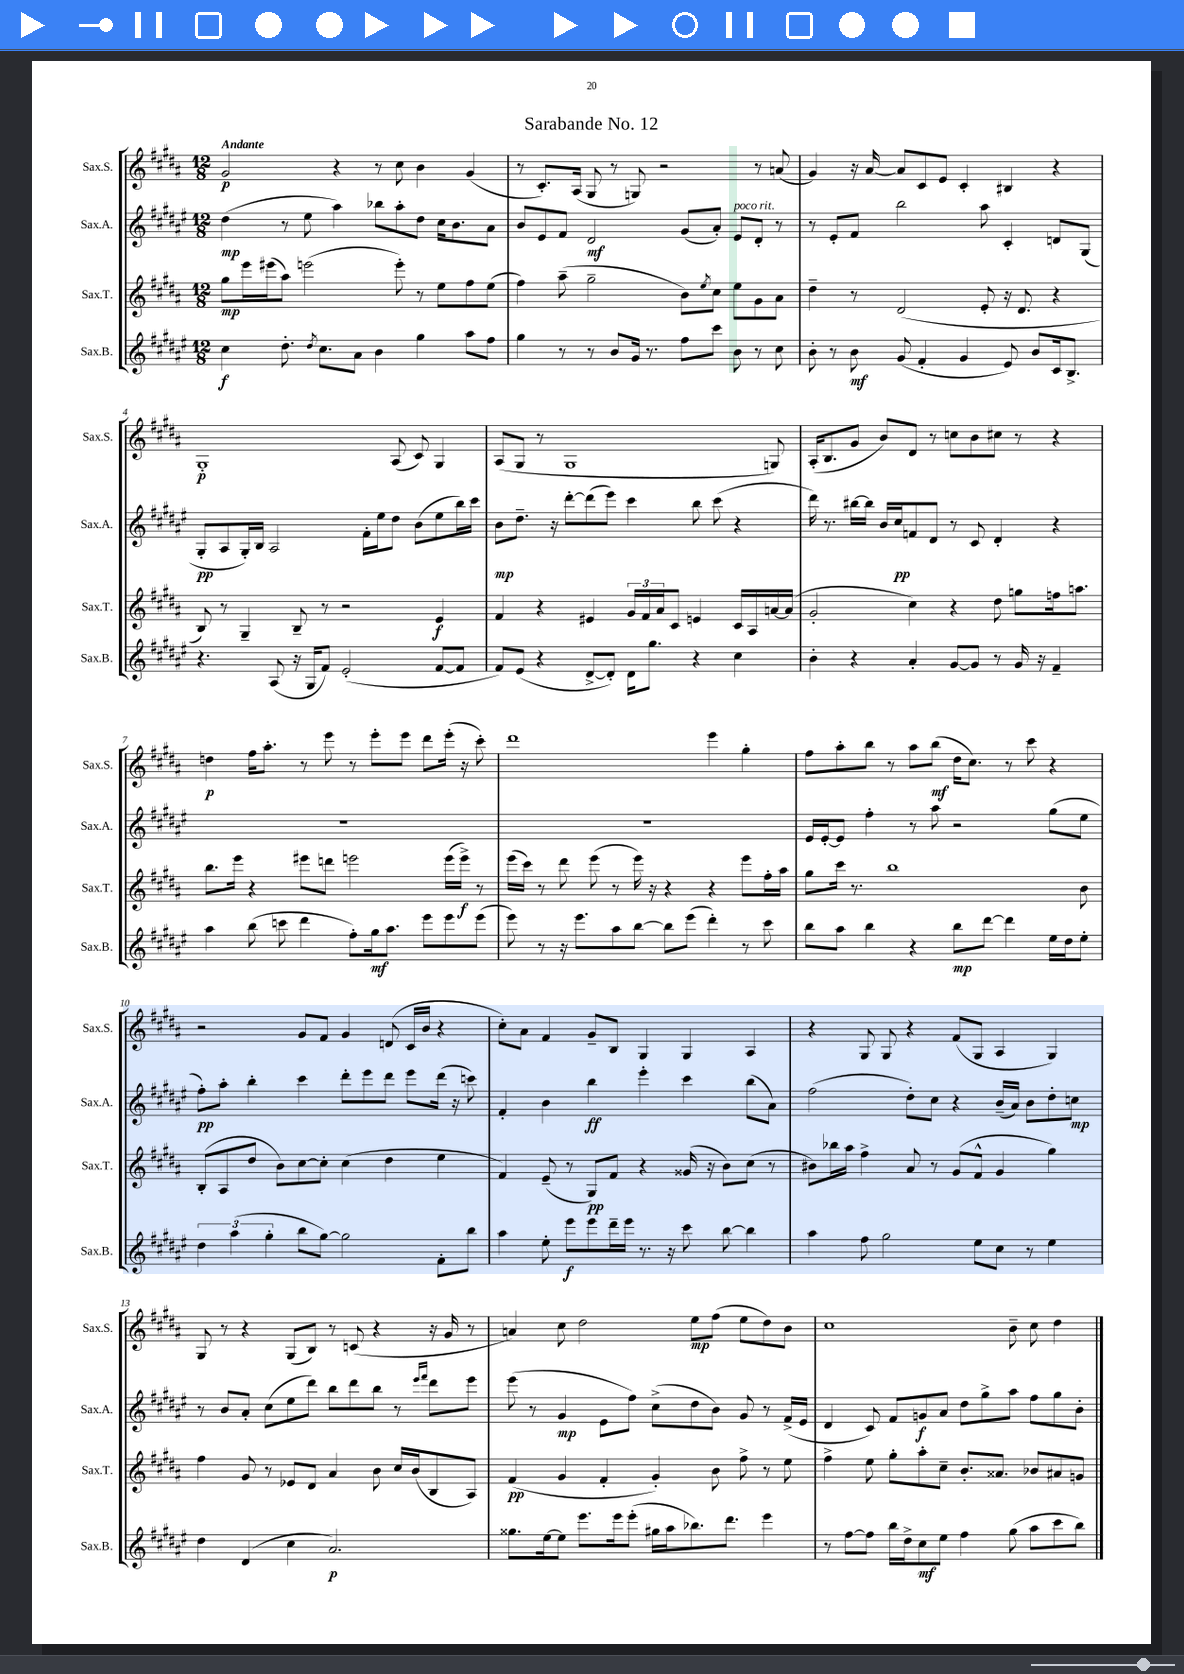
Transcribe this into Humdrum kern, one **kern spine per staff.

**kern	**dynam	**kern	**dynam	**kern	**dynam	**kern	**dynam
*part4	*part4	*part3	*part3	*part2	*part2	*part1	*part1
*staff4	*staff4	*staff3	*staff3	*staff2	*staff2	*staff1	*staff1
*I"Sax.B.	*	*I"Sax.T.	*	*I"Sax.A.	*	*I"Sax.S.	*
*I'Sax.B.	*	*I'Sax.T.	*	*I'Sax.A.	*	*I'Sax.S.	*
*clefG2	*	*clefG2	*	*clefG2	*	*clefG2	*
*k[f#c#g#d#a#e#]	*	*k[f#c#g#d#a#]	*	*k[f#c#g#d#a#e#]	*	*k[f#c#g#d#a#]	*
*M12/8	*	*M12/8	*	*M12/8	*	*M12/8	*
=1	=1	=1	=1	=1	=1	=1	=1
!	!	!	!	!	!	!LO:TX:a:B:t=Andante	!
4cc#\	f	8gg#\L	mp	(4dd#\	mp	2g#/	p
.	.	16eee\L	.	.	.	.	.
.	.	(16eee#X\J	.	.	.	.	.
8.dd#'\	.	8aa#\J)	.	8r	.	.	.
.	.	(2eeen\	.	8ee#\	.	.	.
8qdd#/	.	.	.	.	.	.	.
8.cc#\L	.	.	.	.	.	.	.
.	.	.	.	4aa#\)	.	4r	.
8a#\J	.	.	.	.	.	.	.
4b\	.	.	.	8bb-X\L	.	8r	.
.	.	8eee'\)	.	8aa#'\	.	8cc#\	.
4gg#\	.	8r	.	8dd#\J	.	4b\	.
.	.	8ee\L	.	16cc#\KL	.	.	.
.	.	.	.	8.b\	.	.	.
8aa#\L	.	8ff#\	.	.	.	(4g#/	.
8ff#\J	.	(8ee\J	.	8a#\J	.	.	.
=2	=2	=2	=2	=2	=2	=2	=2
4gg#\	.	4ff#\)	.	8b/L	.	8r	.
.	.	.	.	8e#/	.	8.c#'/L)	.
8r	.	(8aa#~\	.	8f#/J	.	.	.
.	.	.	.	.	.	(16A#/Jk	.
8r	.	2gg#~\	.	2d#/	mf	8G#/	.
8b/L	.	.	.	.	.	8r	.
16g#/Jk	.	.	.	.	.	8Gn/)	.
8.r	.	.	.	.	.	.	.
.	.	.	.	.	.	2r	.
8ff#\L	.	8b\L)	.	(8g#/L	.	.	.
.	.	8qee/	.	.	.	.	.
8ccc#\J	.	8cc#\J	.	8a#'/J)	.	.	.
!	!	!	!	!LO:TX:a:i:t=poco rit.	!	!	!
8b\	.	8ee\L	.	8e#/L	.	.	.
8r	.	8g#\	.	8d#'/J	.	8r	.
8cc#\	.	8a#\J	.	8r	.	(8an/	.
=3	=3	=3	=3	=3	=3	=3	=3
8b'\	.	4dd#~\	.	8r	.	4g#/)	.
8r	.	.	.	8e#'/L	.	.	.
8b\	mf	8r	.	8f#/J	.	16r	.
.	.	.	.	.	.	[16a#/	.
(8g#/	.	(2d#/	.	2bb\	.	8a#/L]	.
4f#'/	.	.	.	.	.	8c#/	.
.	.	.	.	.	.	8e/J	.
4g#/	.	.	.	.	.	4c#'/	.
.	.	8e'/	.	8aa#\	.	.	.
8e#/)	.	16r	.	4c#'/	.	4B#X/	.
.	.	8.d#/	.	.	.	.	.
8b/L	.	.	.	.	.	.	.
16c#/k	.	4r	.	8dn/L	.	4r	.
8.B^/J	.	.	.	.	.	.	.
.	.	.	.	(8G#/J	.	.	.
!!LO:LB:g=z
=4	=4	=4	=4	=4	=4	=4	=4
4.r	.	8B/)	.	8G#'/L	pp	1G#'	p
.	.	8r	.	8A#/	.	.	.
.	.	4G#~/	.	16G#'/L)	.	.	.
.	.	.	.	16B/JJ	.	.	.
(8A#/	.	.	.	2A#/	.	.	.
16r	.	8B~/	.	.	.	.	.
16G#/KL	.	.	.	.	.	.	.
8f#/J)	.	8r	.	.	.	.	.
(2e#'/	.	2r	.	.	.	.	.
.	.	.	.	16f#'\LL	.	.	.
.	.	.	.	16ee#\J	.	.	.
.	.	.	.	8dd#\J	.	(8A#/	.
.	.	.	.	(8b\L	.	8c#/)	.
[8f#/L	.	4e/	f	8ee#\	.	4G#/	.
8f#/J]	.	.	.	16bb\L)	.	.	.
.	.	.	.	16ccc#\JJ	.	.	.
=5	=5	=5	=5	=5	=5	=5	=5
8f#/L)	.	4f#/	.	8b\L	mp	(8A#/L	.
(8e#/J	.	.	.	8.dd#~\J	.	8G#/J	.
4r	.	4r	.	.	.	8r	.
.	.	.	.	16r	.	.	.
.	.	.	.	[8ddd#'\L	.	1G#	.
[8d#^/L	.	4e#X/	.	(8ddd#\]	.	.	.
8d#'/J])	.	.	.	8eee#\J)	.	.	.
16d#\KL	.	24g#/LL	.	4ccc#\	.	.	.
.	.	24f#/	.	.	.	.	.
8.gg#\J	.	.	.	.	.	.	.
.	.	24a#/J	.	.	.	.	.
.	.	8c#/J	.	.	.	.	.
4r	.	4en/	.	8bb\	.	.	.
.	.	.	.	(8ccc#\	.	.	.
4cc#\	.	16c#/LL	.	4r	.	.	.
.	.	16A#/	.	.	.	.	.
.	.	[16an/	.	.	.	8Gn/)	.
.	.	(16a/JJ]	.	.	.	.	.
=6	=6	=6	=6	=6	=6	=6	=6
4b'\	.	2g#'/	.	16ddd#\)	.	(16A#'/KL	.
.	.	.	.	8.r	.	8.B/	.
4r	.	.	.	[16bb#X\LL	.	8g#/J	.
.	.	.	.	16bb#\JJ]	.	.	.
.	.	.	.	16b/LL	.	8b/L)	.
.	.	.	.	16cc#/J	pp	.	.
4a#'/	.	4cc#\)	.	8fn/	.	8d#/J	.
.	.	.	.	8d#/J	.	8r	.
[8g#/L	.	4r	.	8r	.	8ccn\L	.
8g#/J]	.	.	.	8c#/	.	8b\	.
8r	.	8dd#\	.	4d#'/	.	8cc#X\J	.
16g#/	.	8ggn\L	.	.	.	8r	.
16r	.	.	.	.	.	.	.
4f#~/	.	16ffn\k	.	4r	.	4r	.
.	.	8.aan\J	.	.	.	.	.
!!LO:LB:g=z
=7	=7	=7	=7	=7	=7	=7	=7
4aa#\	.	8.bb\L	.	1.r	.	4ddn\	p
.	.	16eee\Jk	.	.	.	.	.
(8bb\	.	4r	.	.	.	16ff#\KL	.
.	.	.	.	.	.	8.aa#'\J	.
8cccn\	.	.	.	.	.	.	.
4ddd#\	.	8eee#X\L	.	.	.	8r	.
.	.	8dddn\J	.	.	.	8eee\	.
8ff#'\L)	.	2eeen\	.	.	.	8r	.
16gg#\k	mf	.	.	.	.	8eee'\L	.
8.aa#\J	.	.	.	.	.	.	.
.	.	.	.	.	.	8eee\J	.
8eee#\L	.	.	.	.	.	8ddd#\L	.
8eee#\	.	(16eee\LL	.	.	.	(16eee'\Jk	.
.	.	16eee^\JJ)	f	.	.	16r	.
(8eee#\J	.	8r	.	.	.	8ccc#'\)	.
=8	=8	=8	=8	=8	=8	=8	=8
8eee#\)	.	(16eee\LL	.	1.r	.	1ddd#	.
.	.	16ccc#\JJ)	.	.	.	.	.
8r	.	8r	.	.	.	.	.
16r	.	8ddd#\	.	.	.	.	.
8.eee#\L	.	.	.	.	.	.	.
.	.	(8eee\	.	.	.	.	.
8aa#\	.	8r	.	.	.	.	.
[8bb\J	.	16eee\)	.	.	.	.	.
.	.	16r	.	.	.	.	.
8bb\L]	.	4r	.	.	.	.	.
(8eee#\J	.	.	.	.	.	.	.
4ddd#'\)	.	4r	.	.	.	4eee\	.
8r	.	8eee\L	.	.	.	4gg#'\	.
8ccc#\	.	16ff#'\L	.	.	.	.	.
.	.	16aa#\JJ	.	.	.	.	.
=9	=9	=9	=9	=9	=9	=9	=9
8bb\L	.	8gg#\L	.	16e#/LL	.	8ff#\L	.
.	.	.	.	[16e#'/J	.	.	.
8aa#\J	.	16ccc#\Jk	.	8e#/J]	.	8aa#'\	.
.	.	8.r	.	.	.	.	.
4bb\	.	.	.	4ff#'\	.	8bb\J	.
.	.	1bb	.	.	.	8r	.
4r	.	.	.	8r	.	8aa#\L	.
.	.	.	.	8aa#\	.	(8bb\J	mf
8bb\L	mp	.	.	2r	.	16dd#\KL	.
.	.	.	.	.	.	8.cc#\J)	.
[8ddd#\J	.	.	.	.	.	.	.
4ddd#\]	.	.	.	.	.	8r	.
.	.	.	.	.	.	8ccc#\	.
16ee#\LL	.	.	.	(8gg#\L	.	4r	.
16dd#\J	.	.	.	.	.	.	.
8ee#'\J	.	8b\	.	8ee#\J	.	.	.
!!LO:LB:g=z
=10	=10	=10	=10	=10	=10	=10	=10
6dd#\	.	(8B'/L	.	8ff#'\L)	pp	2r	.
.	.	8A#/	.	8aa#'\J	.	.	.
(6aa#\	.	.	.	.	.	.	.
.	.	8dd#/J	.	4bb'\	.	.	.
6gg#'\	.	.	.	.	.	.	.
.	.	8b\L)	.	.	.	.	.
8bb\L	.	[8cc#\	.	4ccc#\	.	8g#/L	.
[8gg#\J)	.	8cc#'\J]	.	.	.	8f#/J	.
2gg#\]	.	(4cc#\	.	8ddd#'\L	.	4g#/	.
.	.	.	.	8eee#\	.	.	.
.	.	4dd#\	.	8ddd#\J	.	(8dn/	.
.	.	.	.	8eee#\L	.	16c#/LL	.
.	.	.	.	.	.	16b/JJ	.
8f#'\L	.	4ee\	.	(16ddd#\Jk	.	4r	.
.	.	.	.	16r	.	.	.
8bb\J	.	.	.	8cccn\)	.	.	.
=11	=11	=11	=11	=11	=11	=11	=11
4aa#\	.	4f#/)	.	4f#'/	.	8cc#'\L)	.
.	.	.	.	.	.	8a#\J	.
8ee#'\	.	(8e~/	.	4b\	.	4f#/	.
8eee#\L	f	8r	.	.	.	.	.
8eee#\	.	8G#/L)	pp	4bb\	ff	8g#~/L	.
16ddd#~\L	.	8f#/J	.	.	.	8B/J	.
16eee#\JJ	.	.	.	.	.	.	.
8.r	.	4r	.	4eee#'\	.	4G#/	.
16r	.	.	.	.	.	.	.
8ccc#\	.	(16g##X/	.	4ccc#\	.	4G#/	.
.	.	16r	.	.	.	.	.
[8bb\	.	8b\L)	.	.	.	.	.
4bb\]	.	(8cc#\J	.	(8bb\L	.	4A#/	.
.	.	8r	.	8a#\J)	.	.	.
=12	=12	=12	=12	=12	=12	=12	=12
4aa#\	.	8b#X\L)	.	(2ff#\	.	4r	.
.	.	16bb-X\L	.	.	.	.	.
.	.	16aa#\JJ	.	.	.	.	.
8ff#\	.	4ff#^\	.	.	.	8G#/	.
2gg#\	.	.	.	.	.	8G#/	.
.	.	8a#/	.	8dd#'\L)	.	4r	.
.	.	8r	.	8cc#\J	.	.	.
.	.	(8g#/L	.	4r	.	(8f#/L	.
8ee#\L	.	8f#^^/J	.	.	.	8G#/J	.
8cc#\J	.	4g#/	.	(16b~/LL	.	4A#/	.
.	.	.	.	16a#/JJ)	.	.	.
8r	.	.	.	8b\L	.	.	.
4ee#\	.	4gg#\)	.	8dd#'\	.	4G#/)	.
.	.	.	.	8ccn\J	mp	.	.
!!LO:LB:g=z
=13	=13	=13	=13	=13	=13	=13	=13
4dd#\	.	4ff#\	.	8r	.	8G#/	.
.	.	.	.	8b/L	.	8r	.
(4d#/	.	8g#/	.	8a#'/J	.	4r	.
.	.	8r	.	(8cc#\L	.	.	.
4cc#\	.	8e-X/L	.	8ee#\	.	(8G#/L	.
.	.	8d#/J	.	8ddd#\J)	.	8B/J)	.
2.a#/)	p	4a#/	.	8bb\L	.	8r	.
.	.	.	.	8ddd#\	.	(8cn/	.
.	.	8b\	.	8bb\J	.	4r	.
.	.	16cc#/LL	.	8r	.	.	.
.	.	(16b/J	.	.	.	.	.
.	.	.	.	16qqeee#/LL	.	.	.
.	.	.	.	16qqfff#/JJ	.	.	.
.	.	8B/	.	8ddd#\L	.	16r	.
.	.	.	.	.	.	16g#/	.
.	.	8A#/J)	.	8eee#\J	.	8r	.
=14	=14	=14	=14	=14	=14	=14	=14
8.gg##X\L	.	(4f#/	pp	(8eee#\	.	4an/)	.
.	.	.	.	8r	.	.	.
[16ee#\k	.	.	.	.	.	.	.
8ee#\J]	.	4g#/	.	4g#/	mp	8cc#\	.
8.eee#\L	.	.	.	.	.	2dd#\	.
.	.	4f#'/	.	8e#\L	.	.	.
16eee#\k	.	.	.	.	.	.	.
(8eee#'\J	.	.	.	8ff#\J)	.	.	.
16gg#X\LL	.	4g#'/)	.	(8cc#^\L	.	.	.
16aa#\J	.	.	.	.	.	.	.
8.bb-X\)	.	.	.	8dd#\	.	8ee\L	mp
.	.	8b\	.	8b\J)	.	(8ff#\J	.
8.ddd#\J	.	.	.	.	.	.	.
.	.	8ff#^\	.	8g#/	.	8ee\L	.
4eee#\	.	8r	.	8r	.	8dd#\)	.
.	.	8ee\	.	(16f#^/LL	.	8b\J	.
.	.	.	.	16e#/JJ	.	.	.
=15	=15	=15	=15	=15	=15	=15	=15
8r	.	4ff#^\	.	4d#/	.	1cc#	.
[8ff#\L	.	.	.	.	.	.	.
8ff#\J]	.	8ee\	.	8c#/)	.	.	.
16bb\LL	.	8gg#'\L	.	8f#/L	.	.	.
16dd#^\J	.	.	.	.	.	.	.
8cc#\	mf	8aa#'\	.	8gn/	f	.	.
8ee#\J	.	8cc#~\J	.	8a#/J	.	.	.
4ff#\	.	8.b'/L	.	8dd#\L	.	.	.
.	.	.	.	8gg#^\	.	.	.
.	.	8.a##X/J	.	.	.	.	.
(8gg#\	.	.	.	8aa#\J	.	8b~\	.
8aa#\L	.	8b-X/L	.	8ff#\L	.	8cc#\	.
8ccc#\	.	8a#X/	.	8gg#\	.	4dd#\	.
8bb\J)	.	8gn/J	.	8b'\J	.	.	.
==	==	==	==	==	==	==	==
*-	*-	*-	*-	*-	*-	*-	*-
